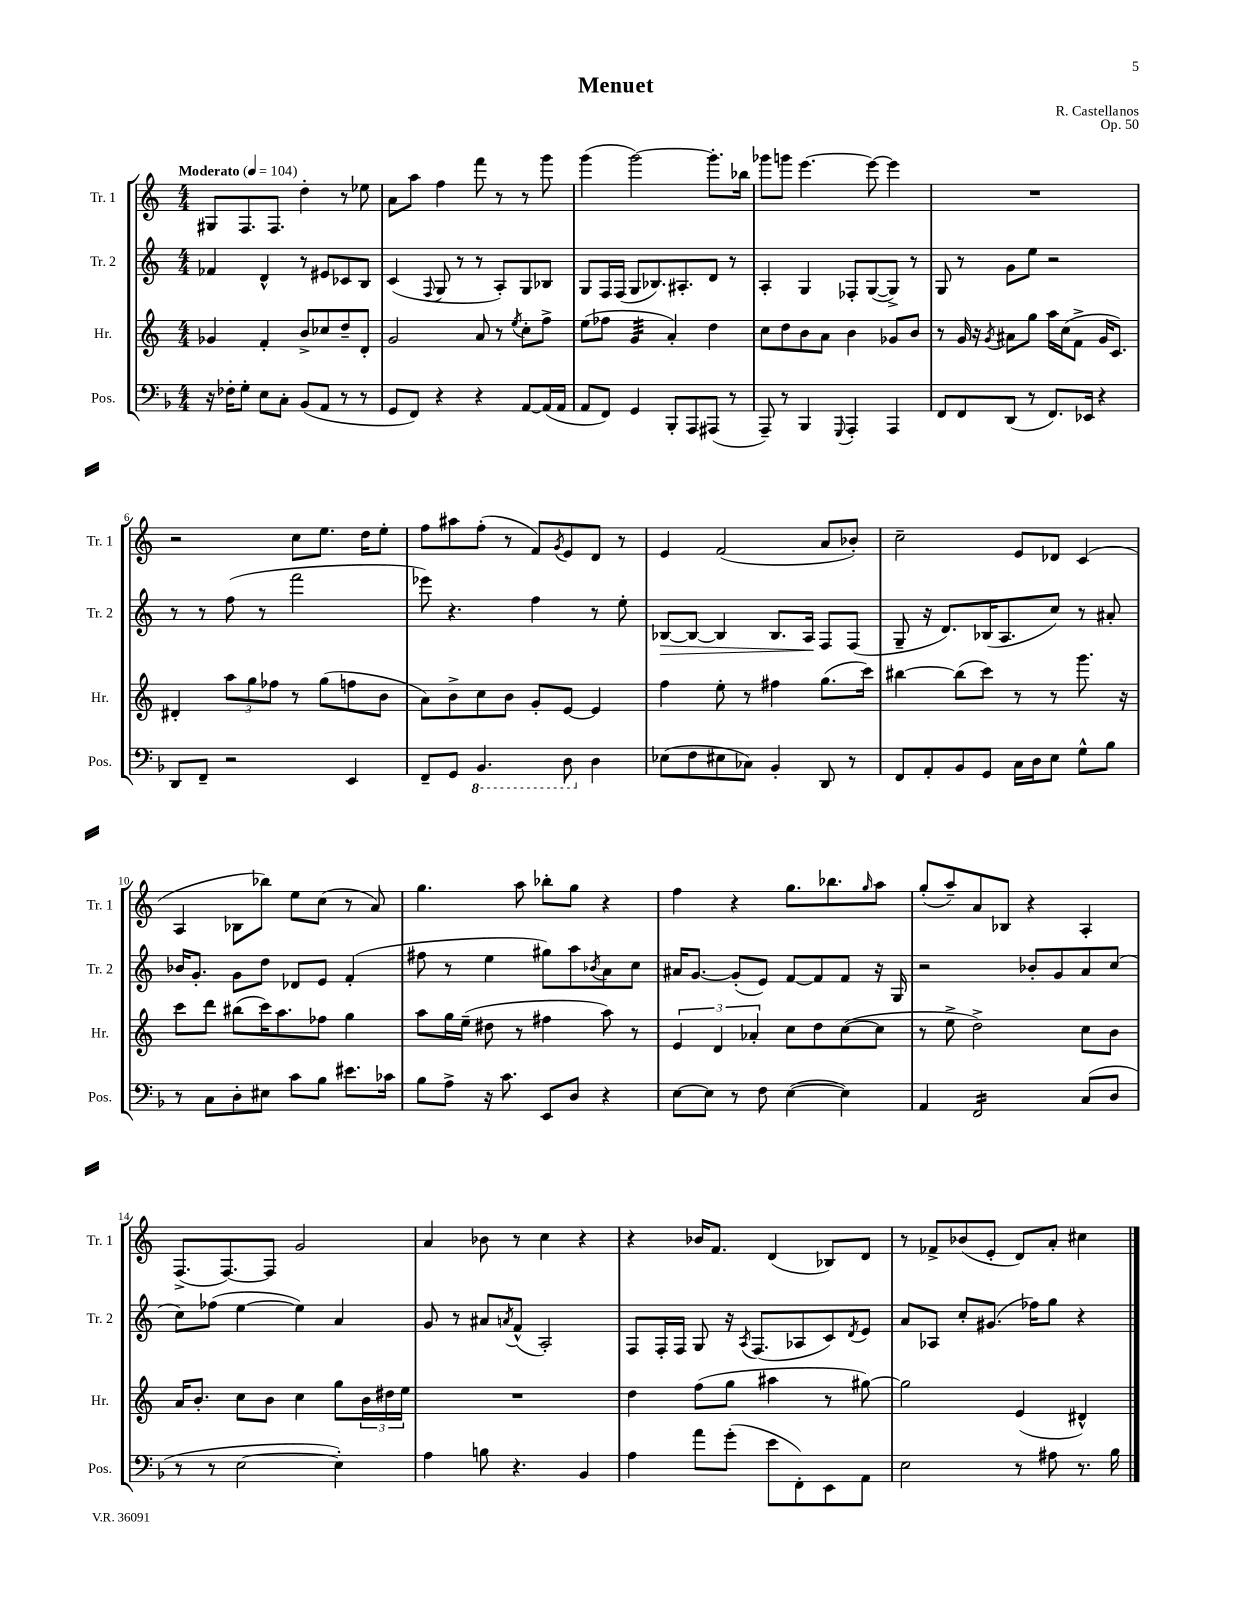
\header { title = "Menuet" composer = "R. Castellanos" opus = "Op. 50" }
<<
\new StaffGroup <<
\new Staff = "s0" \with { instrumentName = "Tr. 1" shortInstrumentName = "Tr. 1" } {
    \clef treble \key c \major \numericTimeSignature \time 4/4 \tempo "Moderato" 4 = 104
    gis8 f8. f8. d''4-. r8 ees''8 |
    a'8 a''8 f''4 f'''8 r8 r8 g'''8 |
    g'''4( g'''2~) g'''8.-. bes''16 |
    ges'''8 g'''8 e'''4.~ e'''8~ e'''4 |
    R1 |
    r2 c''8 e''8. d''16 e''8-. |
    f''8 ais''8 f''8-.( r8 f'8) \acciaccatura { g'8 } e'8 d'8 r8 |
    e'4 f'2( a'8 bes'8-.) |
    c''2-- e'8 des'8 c'4( |
    a4 bes8 bes''8) e''8 c''8( r8 a'8) |
    g''4. a''8 bes''8-. g''8 r4 |
    f''4 r4 g''8. bes''8. \grace { g''16 } a''8 |
    g''8-.( a''8--) a'8 bes8 r4 a4-. |
    f8.->( f8.~) f8 g'2 |
    a'4 bes'8 r8 c''4 r4 |
    r4 bes'16 f'8. d'4( bes8) d'8 |
    r8 fes'8-> bes'8( e'8-. d'8) a'8-. cis''4 \bar "|." |
}
\new Staff = "s1" \with { instrumentName = "Tr. 2" shortInstrumentName = "Tr. 2" } {
    \clef treble \key c \major \numericTimeSignature \time 4/4
    fes'4 d'4-^ r8 eis'8 ces'8 b8 |
    c'4( \appoggiatura { f8 } g8 r8 r8 a8-.) g8 bes8 |
    g8 f16 f16( g8 bes8.) ais8.-. d'8 r8 |
    a4-. g4 fes8-. g8~( g8->) r8 |
    g8 r8 g'8 e''8 r2 |
    r8 r8 f''8( r8 f'''2 |
    ees'''8) r4. f''4 r8 e''8-. |
    bes8~\> bes8~ bes4 bes8. a16\! f8 f8( |
    g8-- r16 d'8.) bes16( a8. c''8) r8 ais'8-. |
    bes'16 g'8.-. g'8 d''8 des'8 e'8 f'4-.( |
    fis''8 r8 e''4 gis''8) a''8 \acciaccatura { bes'8 } a'8 c''8 |
    ais'16 g'8.~ g'8-.( e'8) f'8~ f'8 f'8 r16 g16 |
    r2 bes'8-. g'8 a'8 c''8( |
    c''8) fes''8( e''4~ e''4) a'4 |
    g'8 r8 ais'8 \acciaccatura { a'8 } f'8-^( a2-.) |
    f8 f16-. f16 g8 r16 \acciaccatura { a8 } f8.( aes8 c'8) \acciaccatura { d'8 } e'8 |
    a'8 aes8 c''8-. gis'8.( fes''16) g''8 r4 \bar "|." |
}
\new Staff = "s2" \with { instrumentName = "Hr." shortInstrumentName = "Hr." } {
    \clef treble \key c \major \numericTimeSignature \time 4/4
    ges'4 f'4-. b'8-> ces''8 d''8-- d'8-. |
    g'2 a'8 r8 \acciaccatura { e''8 } c''8-. f''8-> |
    e''8( fes''8 g'4:32 a'4-.) d''4 |
    c''8 d''8 b'8 a'8 b'4 ges'8 b'8 |
    r8 g'16 r16 \acciaccatura { g'8 } ais'8 g''8 a''16 c''16( f'8-> g'16 c'8.) |
    dis'4-. \tuplet 3/2 { a''8 g''8 fes''8 } r8 g''8( f''8 b'8 |
    a'8) b'8-> c''8 b'8 g'8-. e'8~ e'4 |
    f''4 e''8-. r8 fis''4 g''8.( c'''16) |
    bis''4~ bis''8( c'''8) r8 r8 g'''8. r16 |
    c'''8 d'''8 bis''8( c'''16) a''8. fes''8 g''4 |
    a''8 g''16 e''16--( dis''8 r8 fis''4 a''8) r8 |
    \tuplet 3/2 { e'4 d'4 aes'4-. } c''8 d''8 c''8~( c''8 |
    r8 e''8-> d''2->) c''8 b'8 |
    a'16 b'8.-. c''8 b'8 c''4 g''8 \tuplet 3/2 { b'16 dis''16 e''16 } |
    R1 |
    d''4 f''8( g''8 ais''4 r8 gis''8~) |
    gis''2 e'4( dis'4-^) \bar "|." |
}
\new Staff = "s3" \with { instrumentName = "Pos." shortInstrumentName = "Pos." } {
    \clef bass \key f \major \numericTimeSignature \time 4/4
    r16 fes16-. g8-. e8 c8-. bes,8( a,8 r8 r8 |
    g,8 f,8) r4 r4 a,8~ a,16( a,16 |
    a,8 f,8) g,4 bes,,8-. a,,8 ais,,8( r8 |
    a,,8--) r8 bes,,4 \appoggiatura { g,,8 } a,,4-. a,,4 |
    f,8 f,8 d,8( r8 f,8.) ees,16 r4 |
    d,8 f,8-- r2 e,4 |
    f,8-- g,8 \ottava #-1 bes,,4. d,8 \ottava #0 d4 |
    ees8( f8 eis8 ces8) bes,4-. d,8 r8 |
    f,8 a,8-. bes,8 g,8 c16 d16 e8 g8-^ bes8 |
    r8 c8 d8-. eis8 c'8 bes8 eis'8. ces'16 |
    bes8 a8-> r16 c'8. e,8 d8 r4 |
    e8~ e8 r8 f8 e4~( e4) |
    a,4 f,2:16 c8( d8 |
    r8 r8 e2~ e4-.) |
    a4 b8 r4. bes,4 |
    a4 a'8 g'8-.( e'8 f,8-.) e,8 a,8 |
    e2 r8 ais8 r8. bes16 \bar "|." |
}
>>
>>
